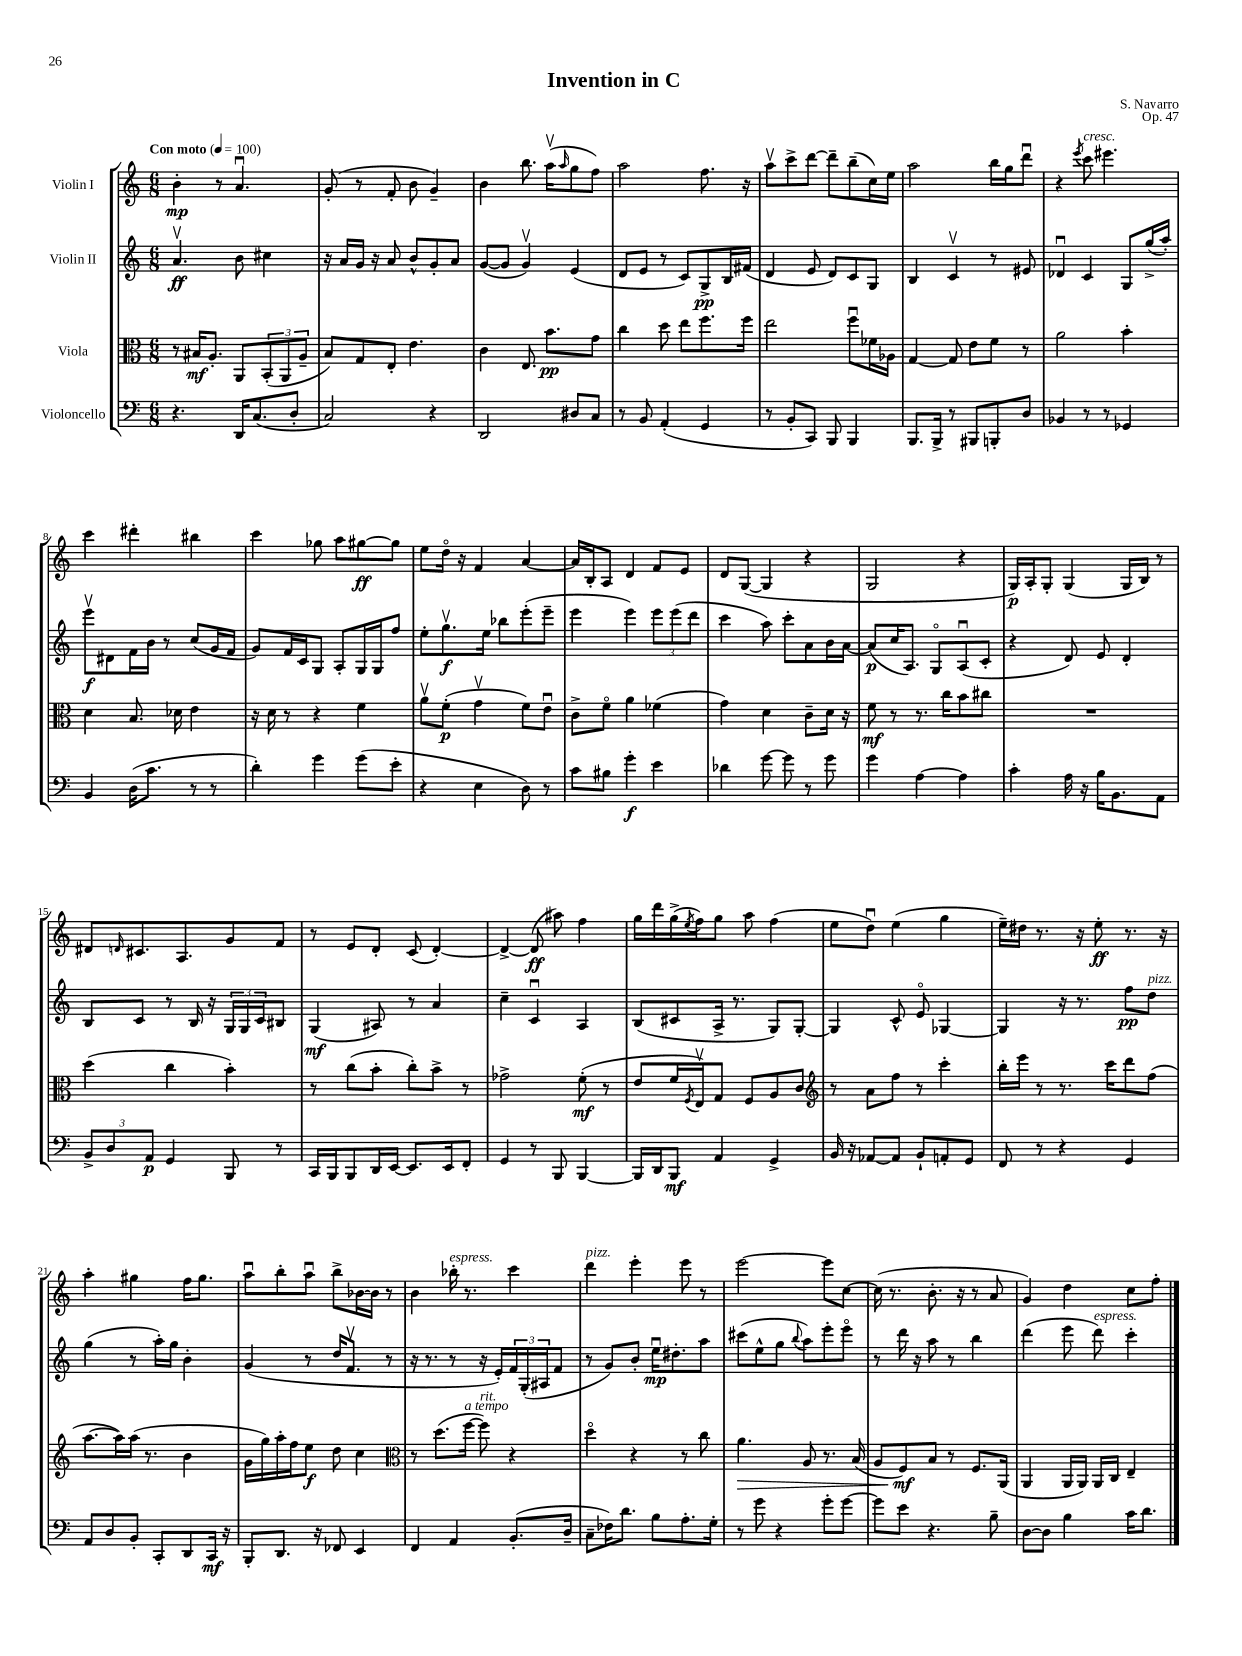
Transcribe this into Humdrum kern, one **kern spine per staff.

**kern	**dynam	**kern	**dynam	**kern	**dynam	**kern	**dynam
*part4	*part4	*part3	*part3	*part2	*part2	*part1	*part1
*staff4	*staff4	*staff3	*staff3	*staff2	*staff2	*staff1	*staff1
*I"Violoncello	*	*I"Viola	*	*I"Violin II	*	*I"Violin I	*
*clefF4	*	*clefC3	*	*clefG2	*	*clefG2	*
*k[]	*	*k[]	*	*k[]	*	*k[]	*
*M6/8	*	*M6/8	*	*M6/8	*	*M6/8	*
*MM100	*	*MM100	*	*MM100	*	*MM100	*
=1	=1	=1	=1	=1	=1	=1	=1
!	!	!	!	!	!	!LO:TX:a:B:t=Con moto	!
4.r	.	8r	.	4.av/	ff	4b'\	mp
.	.	16B#X/KL	mf	.	.	.	.
.	.	8.A'/J	.	.	.	.	.
.	.	.	.	.	.	8r	.
16DD/KL	.	8AA/L	.	8b\	.	4.au/	.
(8.C/	.	.	.	.	.	.	.
.	.	(12BB'/	.	4cc#X\	.	.	.
.	.	12AA/	.	.	.	.	.
8D'/J	.	.	.	.	.	.	.
.	.	12A~/J	.	.	.	.	.
=2	=2	=2	=2	=2	=2	=2	=2
2C/)	.	8B/L)	.	16r	.	(8g'/	.
.	.	.	.	16a/LL	.	.	.
.	.	8G/	.	16g/JJ	.	8r	.
.	.	.	.	16r	.	.	.
.	.	8E'/J	.	8a/	.	8f'/	.
.	.	4.e\	.	8b^^/L	.	8b\	.
4r	.	.	.	8g'/	.	4g~/)	.
.	.	.	.	8a/J	.	.	.
=3	=3	=3	=3	=3	=3	=3	=3
2DD/	.	4c\	.	([8g/L	.	4b\	.
.	.	.	.	8g/J]	.	.	.
.	.	8.E/	.	4gv/)	.	8.bb\	.
.	.	8.b\L	pp	.	.	(16aav\KL	.
.	.	.	.	.	.	16qqaa/	.
8D#X/L	.	.	.	(4e/	.	8gg\	.
8C/J	.	8g\J	.	.	.	8ff\J)	.
=4	=4	=4	=4	=4	=4	=4	=4
8r	.	4cc\	.	8d/L	.	2aa\	.
8BB/	.	.	.	8e/J	.	.	.
(4AA'/	.	8dd\	.	8r	.	.	.
.	.	8ee\L	.	8c/L)	.	.	.
4GG/	.	8.ff\	.	8G^/	pp	8.ff\	.
.	.	.	.	16B/L	.	.	.
.	.	16ff\Jk	.	(16f#X/JJ	.	16r	.
=5	=5	=5	=5	=5	=5	=5	=5
8r	.	2ee\	.	4d/	.	8aav\L	.
8BB'/L	.	.	.	.	.	8ccc^\	.
8CC/J)	.	.	.	8e/	.	[8ddd\J	.
8BBB/	.	.	.	8d/L)	.	8ddd~\L]	.
4BBB/	.	8ffu\L	.	8c/	.	(8bb~\	.
.	.	16f-X\L	.	8G/J	.	16cc\L)	.
.	.	16A-X\JJ	.	.	.	16ee\JJ	.
=6	=6	=6	=6	=6	=6	=6	=6
8.BBB/L	.	[4G/	.	4B/	.	2aa\	.
16BBB^/Jk	.	.	.	.	.	.	.
8r	.	8G/]	.	4cv/	.	.	.
8BBB#X/L	.	8e\L	.	.	.	.	.
8BBBn'/	.	8f\J	.	8r	.	16bb\LL	.
.	.	.	.	.	.	16gg\J	.
8D/J	.	8r	.	8e#X/	.	8dddu\J	.
=7	=7	=7	=7	=7	=7	=7	=7
4BB-X/	.	2a\	.	4d-Xu/	.	4r	.
.	.	.	.	.	.	8qeee/	.
!	!	!	!	!	!	!LO:TX:a:i:t=cresc.	!
8r	.	.	.	4c/	.	8ccc\	.
8r	.	.	.	.	.	4.eee#X\	.
4GG-X/	.	4b'\	.	8G/L	.	.	.
.	.	.	.	(16gg^/L	.	.	.
.	.	.	.	16aa'/JJ)	.	.	.
!!LO:LB:g=z
=8	=8	=8	=8	=8	=8	=8	=8
4BB/	.	4d\	.	8eeev\L	f	4ccc\	.
.	.	.	.	8d#X\	.	.	.
(16D\KL	.	8.B/	.	16f\L	.	4ddd#X'\	.
8.c\J	.	.	.	16b\JJ	.	.	.
.	.	.	.	8r	.	.	.
.	.	16d-X\	.	.	.	.	.
8r	.	4e\	.	(8cc/L	.	4bb#X\	.
8r	.	.	.	16g/L	.	.	.
.	.	.	.	16f/JJ	.	.	.
=9	=9	=9	=9	=9	=9	=9	=9
4d'\)	.	16r	.	8g/L)	.	4ccc\	.
.	.	16d\	.	.	.	.	.
.	.	8r	.	16f/L	.	.	.
.	.	.	.	16c/J	.	.	.
4g\	.	4r	.	8G/J	.	8gg-X\	.
.	.	.	.	8A'/L	.	8aa\L	.
(8g\L	.	4f\	.	16G/L	.	[8gg#X\	ff
.	.	.	.	16G/J	.	.	.
8e'\J	.	.	.	8ff/J	.	8gg#\J]	.
=10	=10	=10	=10	=10	=10	=10	=10
4r	.	8av\L	.	8ee'\L	.	8ee\L	.
.	.	(8f'\J	p	8.ggv\	f	16dd\Jk	.
.	.	.	.	.	.	16r	.
4E\	.	4gv\	.	.	.	4f/	.
.	.	.	.	16ee\Jk	.	.	.
.	.	.	.	8bb-X\L	.	.	.
8D\)	.	8f\L)	.	(8eee'\	.	[4a/	.
8r	.	8eu\J	.	8eee~\J	.	.	.
=11	=11	=11	=11	=11	=11	=11	=11
8c\L	.	8c^\L	.	4eee\	.	16a/LL]	.
.	.	.	.	.	.	16B'/J	.
8B#X\J	.	8f\J	.	.	.	8A/J	.
4g'\	f	4a\	.	4eee\)	.	4d/	.
4e\	.	(4f-X\	.	12eee\L	.	8f/L	.
.	.	.	.	(12eee\	.	.	.
.	.	.	.	.	.	8e/J	.
.	.	.	.	12ddd\J	.	.	.
=12	=12	=12	=12	=12	=12	=12	=12
4d-X\	.	4g\)	.	4ccc\	.	8d/L	.
.	.	.	.	.	.	([8G/J	.
[8g\	.	4d\	.	8aa\)	.	4G/]	.
8g\]	.	.	.	8ccc'\L	.	.	.
8r	.	8c~\L	.	8a\	.	4r	.
8g\	.	16d\Jk	.	16b\L	.	.	.
.	.	16r	.	[16a\JJ	.	.	.
=13	=13	=13	=13	=13	=13	=13	=13
4g\	.	8f\	mf	(8a/L]	p	2G/	.
.	.	8r	.	16cc/K	.	.	.
.	.	.	.	8.A/J)	.	.	.
[4A\	.	8.r	.	.	.	.	.
.	.	.	.	8G/L	.	.	.
.	.	16cc\KL	.	.	.	.	.
4A\]	.	8b\	.	(8Au/	.	4r	.
.	.	8cc#X\J	.	8c'/J	.	.	.
=14	=14	=14	=14	=14	=14	=14	=14
4c'\	.	2.r	.	4r	.	16G/LL)	p
.	.	.	.	.	.	16A'/J	.
.	.	.	.	.	.	8G'/J	.
16A\	.	.	.	8d/)	.	(4G/	.
16r	.	.	.	.	.	.	.
16B\KL	.	.	.	8e/	.	.	.
8.BB\	.	.	.	.	.	.	.
.	.	.	.	4d'/	.	16G/LL	.
.	.	.	.	.	.	16B/JJ)	.
8AA\J	.	.	.	.	.	8r	.
!!LO:LB:g=z
=15	=15	=15	=15	=15	=15	=15	=15
12BB^/L	.	(4dd\	.	8B/L	.	8d#X/L	.
12D/	.	.	.	.	.	.	.
.	.	.	.	.	.	16qqdn/	.
.	.	.	.	8c/J	.	8.c#X/	.
12AA/J	p	.	.	.	.	.	.
4GG/	.	4cc\	.	8r	.	.	.
.	.	.	.	.	.	8.A/	.
.	.	.	.	16B/	.	.	.
.	.	.	.	16r	.	.	.
8BBB/	.	4b'\)	.	24G/LL	.	8g/	.
.	.	.	.	24G/	.	.	.
.	.	.	.	24c/J	.	.	.
8r	.	.	.	8B#X/J	.	8f/J	.
=16	=16	=16	=16	=16	=16	=16	=16
16CC/LL	.	8r	.	(4G/	mf	8r	.
16BBB/J	.	.	.	.	.	.	.
8BBB/	.	(8cc\L	.	.	.	8e/L	.
16DD/L	.	8b'\J	.	8A#X/)	.	8d'/J	.
[16EE/JJ	.	.	.	.	.	.	.
8.EE/L]	.	8cc'\L)	.	8r	.	(8c/	.
.	.	8b^\J	.	4a/	.	[4d'/)	.
16EE/k	.	.	.	.	.	.	.
8FF'/J	.	8r	.	.	.	.	.
=17	=17	=17	=17	=17	=17	=17	=17
4GG/	.	2g-X^\	.	4cc~\	.	4d^/_	.
8r	.	.	.	4cu/	.	(8d/]	ff
8BBB/	.	.	.	.	.	8aa#X\)	.
[4BBB/	.	(8f'\	mf	4A/	.	4ff\	.
.	.	8r	.	.	.	.	.
=18	=18	=18	=18	=18	=18	=18	=18
16BBB/LL]	.	8e/L	.	(8B/L	.	16gg\LL	.
16DD/J	.	.	.	.	.	16ddd\	.
8BBB/J	mf	16f/L	.	8c#X/	.	(16gg^\	.
.	.	8qF/	.	.	.	8qee/	.
.	.	16Ev/J)	.	.	.	16ff\J)	.
4AA/	.	8G/J	.	16A^/Jk	.	8gg\J	.
.	.	.	.	8.r	.	.	.
.	.	8F/L	.	.	.	8aa\	.
4GG^/	.	8A/	.	8G/L)	.	(4ff\	.
.	.	8c/J	.	[8G'/J	.	.	.
=19	=19	=19	=19	=19	=19	=19	=19
*	*	*clefG2	*	*	*	*	*
16BB/	.	8r	.	4G/]	.	8ee\L	.
16r	.	.	.	.	.	.	.
[8AA-X/L	.	8a\L	.	.	.	8ddu\J)	.
8AA-/J]	.	8ff\J	.	8c^^/	.	(4ee\	.
8BB`/L	.	8r	.	8e/	.	.	.
8AAn'/	.	4ccc'\	.	[4G-X/	.	4gg\	.
8GG/J	.	.	.	.	.	.	.
=20	=20	=20	=20	=20	=20	=20	=20
8FF/	.	16bb'\LL	.	4G-/]	.	16ee~\LL)	.
.	.	16eee\JJ	.	.	.	16dd#X\JJ	.
8r	.	8r	.	.	.	8.r	.
4r	.	8.r	.	16r	.	.	.
.	.	.	.	8.r	.	16r	.
.	.	.	.	.	.	8ee'\	ff
.	.	16ccc\KL	.	.	.	.	.
4GG/	.	8ddd\	.	8ff\L	pp	8.r	.
!	!	!	!	!LO:TX:a:i:t=pizz.	!	!	!
.	.	(8ff\J	.	8dd\J	.	.	.
.	.	.	.	.	.	16r	.
!!LO:LB:g=z
=21	=21	=21	=21	=21	=21	=21	=21
8AA/L	.	[8.aa\L	.	(4gg\	.	4aa'\	.
8D/	.	.	.	.	.	.	.
.	.	16aa\L])	.	.	.	.	.
8BB'/J	.	(16aa\JJ	.	8r	.	4gg#X\	.
.	.	8.r	.	.	.	.	.
8CC'/L	.	.	.	16aa'\LL)	.	.	.
.	.	.	.	16gg\JJ	.	.	.
8DD/	.	4b\	.	4b'\	.	16ff\KL	.
.	.	.	.	.	.	8.gg#\J	.
16CC/Jk	mf	.	.	.	.	.	.
16r	.	.	.	.	.	.	.
=22	=22	=22	=22	=22	=22	=22	=22
8BBB'/L	.	16g\LL	.	(4g/	.	8aau\L	.
.	.	16gg\)	.	.	.	.	.
8.DD/J	.	16aa'\	.	.	.	8bb'\	.
.	.	16ff\J	.	.	.	.	.
.	.	8ee\J	f	8r	.	8aau\J	.
16r	.	.	.	.	.	.	.
8FF-X/	.	8dd\	.	16dd/KL	.	8bb^\L	.
.	.	.	.	8.fv/J	.	.	.
4EE/	.	4cc\	.	.	.	[16b-X\L	.
.	.	.	.	.	.	16b-\JJ]	.
.	.	.	.	8r	.	8r	.
=23	=23	=23	=23	=23	=23	=23	=23
*	*	*clefC3	*	*	*	*	*
4FF/	.	8r	.	16r	.	4b\	.
.	.	.	.	8.r	.	.	.
.	.	(8.dd\L	.	.	.	.	.
!	!	!	!	!	!	!LO:TX:a:i:t=espress.	!
4AA/	.	.	.	8r	.	16bb-X'\	.
!	!	!LO:TX:a:i:t=a tempo	!	!	!	!	!
.	.	[16ff\Jk	.	.	.	8.r	.
!	!	!LO:TX:a:i:t=rit.	!	!	!	!	!
.	.	8ff\])	.	16r	.	.	.
.	.	.	.	16e'/LL)	.	.	.
(8.BB'/L	.	4r	.	24f/	.	4ccc\	.
.	.	.	.	(24G'/	.	.	.
.	.	.	.	24A#X/J	.	.	.
.	.	.	.	8f/J	.	.	.
16D~/Jk	.	.	.	.	.	.	.
=24	=24	=24	=24	=24	=24	=24	=24
!	!	!	!	!	!	!LO:TX:a:i:t=pizz.	!
8C~\L	.	4dd\	.	8r	.	4ddd\	.
16F-X\K)	.	.	.	8g/L)	.	.	.
8.d\J	.	.	.	.	.	.	.
.	.	4r	.	8b'/J	.	4eee'\	.
8B\L	.	.	.	16eeu\KL	mp	.	.
.	.	.	.	8.dd#X'\	.	.	.
8.A'\	.	8r	.	.	.	8eee\	.
.	.	8cc\	.	8aa\J	.	8r	.
16G'\Jk	.	.	.	.	.	.	.
=25	=25	=25	=25	=25	=25	=25	=25
!	!	!	!LO:HP:b	!	!	!	!
8r	.	4.a\	>	(8ccc#X\L	.	[2eee\	.
8g\	.	.	.	8ee^^\	.	.	.
4r	.	.	.	8gg\J	.	.	.
.	.	.	.	8qqbb/	.	.	.
.	.	8A/	.	8aa\L)	.	.	.
8g'\L	.	8.r	.	8eee'\	.	8eee\L]	.
[8g\J	.	.	.	8eee\J	.	[8cc\J	.
.	.	(16B/	.	.	.	.	.
=26	=26	=26	=26	=26	=26	=26	=26
8g\L]	.	8A/L	.	8r	.	(16cc\]	.
.	.	.	.	.	.	8.r	.
8e\J	.	8F/)	mf	16ddd\	.	.	.
.	.	.	.	16r	.	.	.
4.r	.	8B/J	]	8aa\	.	8.b'\	.
.	.	8r	.	8r	.	.	.
.	.	.	.	.	.	16r	.
.	.	8.F/L	.	4bb\	.	8r	.
8B~\	.	.	.	.	.	8a/	.
.	.	(16AA/Jk	.	.	.	.	.
=27	=27	=27	=27	=27	=27	=27	=27
[8D\L	.	4AA/	.	(4ddd\	.	4g/)	.
8D\J]	.	.	.	.	.	.	.
4B\	.	16AA/LL	.	8eee\	.	4dd\	.
.	.	16AA/JJ)	.	.	.	.	.
!	!	!	!	!LO:TX:a:i:t=espress.	!	!	!
.	.	16AA/LL	.	8ddd\)	.	.	.
.	.	16C/JJ	.	.	.	.	.
16c\KL	.	4E~/	.	4ccc'\	.	8cc\L	.
8.d\J	.	.	.	.	.	.	.
.	.	.	.	.	.	8ff'\J	.
==	==	==	==	==	==	==	==
*-	*-	*-	*-	*-	*-	*-	*-
